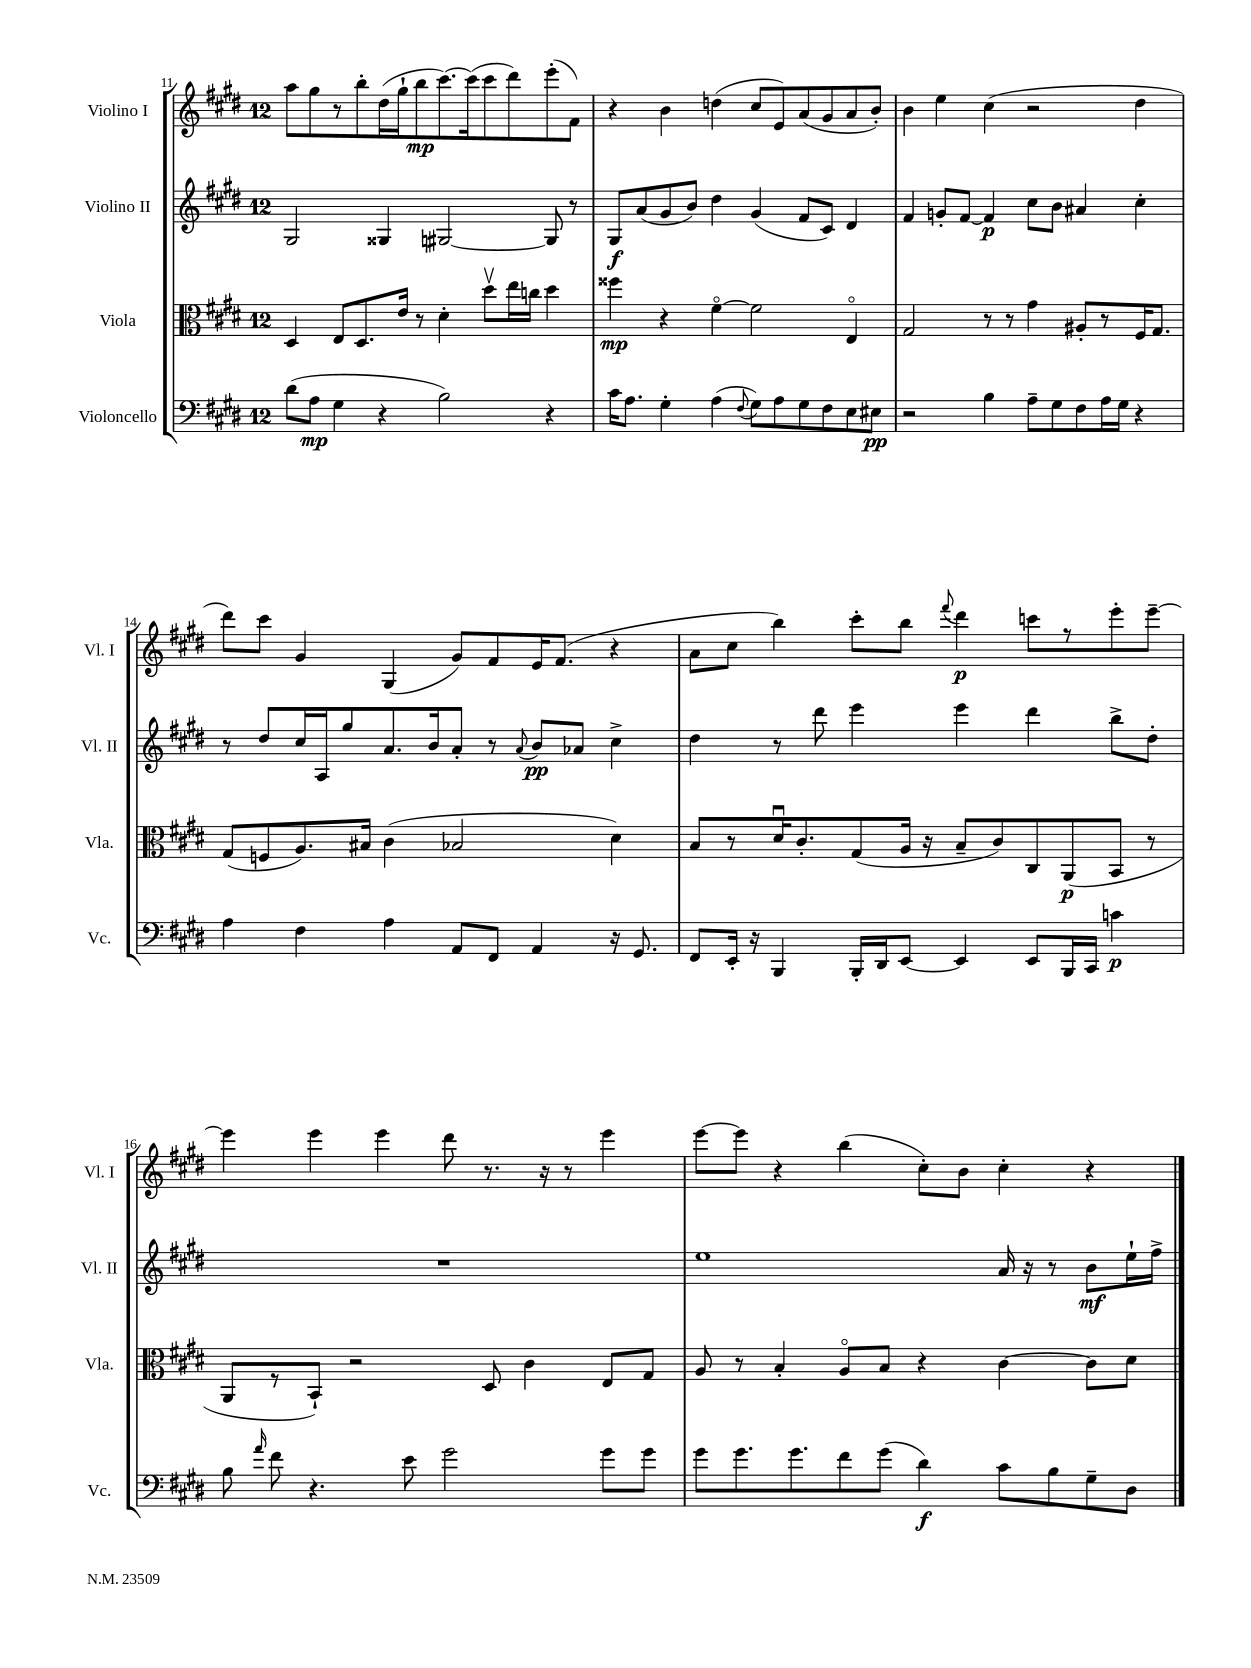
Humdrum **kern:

**kern	**dynam	**kern	**dynam	**kern	**dynam	**kern	**dynam
*part4	*part4	*part3	*part3	*part2	*part2	*part1	*part1
*staff4	*staff4	*staff3	*staff3	*staff2	*staff2	*staff1	*staff1
*I"Violoncello	*	*I"Viola	*	*I"Violino II	*	*I"Violino I	*
*I'Vc.	*	*I'Vla.	*	*I'Vl. II	*	*I'Vl. I	*
*clefF4	*	*clefC3	*	*clefG2	*	*clefG2	*
*k[f#c#g#d#]	*	*k[f#c#g#d#]	*	*k[f#c#g#d#]	*	*k[f#c#g#d#]	*
*M12/8	*	*M12/8	*	*M12/8	*	*M12/8	*
=11	=11	=11	=11	=11	=11	=11	=11
(8d#\L	.	4D#/	.	2G#/	.	8aa\L	.
8A\J	mp	.	.	.	.	8gg#\	.
4G#\	.	8E/L	.	.	.	8r	.
.	.	8.D#/	.	.	.	8bb'\	.
4r	.	.	.	4G##X/	.	(16dd#\L	.
.	.	16e/Jk	.	.	.	16gg#`\J	.
.	.	8r	.	.	.	8bb\	mp
2B\)	.	4d#'\	.	[2G#X/	.	[8.ccc#\)	.
.	.	.	.	.	.	(16ccc#\k]	.
.	.	8dd#v\L	.	.	.	8ccc#\	.
.	.	16ee\L	.	.	.	8ddd#\)	.
.	.	16ccn\JJ	.	.	.	.	.
4r	.	4dd#\	.	8G#/]	.	(8eee'\	.
.	.	.	.	8r	.	8f#\J)	.
=12	=12	=12	=12	=12	=12	=12	=12
16c#\KL	.	4ff##X\	mp	8G#/L	f	4r	.
8.A\J	.	.	.	.	.	.	.
.	.	.	.	(8a/	.	.	.
4G#'\	.	4r	.	8g#/	.	4b\	.
.	.	.	.	8b/J)	.	.	.
(4A\	.	[4f#\	.	4dd#\	.	(4ddn\	.
8qqF#/	.	.	.	.	.	.	.
8G#\L)	.	2f#\]	.	(4g#/	.	8cc#/L	.
8A\	.	.	.	.	.	8e/)	.
8G#\	.	.	.	8f#/L	.	(8a/	.
8F#\	.	.	.	8c#/J)	.	8g#/	.
8E\	.	4E/	.	4d#/	.	8a/	.
8E#X\J	pp	.	.	.	.	8b'/J)	.
=13	=13	=13	=13	=13	=13	=13	=13
2r	.	2G#/	.	4f#/	.	4b\	.
.	.	.	.	8gn'/L	.	4ee\	.
.	.	.	.	[8f#/J	.	.	.
4B\	.	8r	.	4f#/]	p	(4cc#\	.
.	.	8r	.	.	.	.	.
8A~\L	.	4g#\	.	8cc#\L	.	2r	.
8G#\	.	.	.	8b\J	.	.	.
8F#\	.	8A#X'/L	.	4a#X/	.	.	.
16A\L	.	8r	.	.	.	.	.
16G#\JJ	.	.	.	.	.	.	.
4r	.	16F#/K	.	4cc#'\	.	4dd#\	.
.	.	8.G#/J	.	.	.	.	.
!!LO:LB:g=z
=14	=14	=14	=14	=14	=14	=14	=14
4A\	.	(8G#/L	.	8r	.	8ddd#\L)	.
.	.	8Fn/	.	8dd#/L	.	8ccc#\J	.
4F#\	.	8.A/)	.	16cc#/L	.	4g#/	.
.	.	.	.	16A/J	.	.	.
.	.	.	.	8gg#/	.	.	.
.	.	16B#X/Jk	.	.	.	.	.
4A\	.	(4c#\	.	8.a/	.	(4G#/	.
.	.	.	.	16b/k	.	.	.
8AA/L	.	2B-X/	.	8a'/J	.	8g#/L)	.
8FF#/J	.	.	.	8r	.	8f#/	.
.	.	.	.	8qqa/	.	.	.
4AA/	.	.	.	8b/L	pp	16e/K	.
.	.	.	.	.	.	(8.f#/J	.
.	.	.	.	8a-X/J	.	.	.
16r	.	4d#\)	.	4cc#^\	.	4r	.
8.GG#/	.	.	.	.	.	.	.
=15	=15	=15	=15	=15	=15	=15	=15
8FF#/L	.	8B/L	.	4dd#\	.	8a\L	.
16EE'/Jk	.	8r	.	.	.	8cc#\J	.
16r	.	.	.	.	.	.	.
4BBB/	.	16d#u/K	.	8r	.	4bb\)	.
.	.	8.c#'/	.	.	.	.	.
.	.	.	.	8ddd#\	.	.	.
16BBB'/LL	.	(8G#/	.	4eee\	.	8ccc#'\L	.
16DD#/J	.	.	.	.	.	.	.
[8EE/J	.	16A/Jk	.	.	.	8bb\J	.
.	.	16r	.	.	.	.	.
.	.	.	.	.	.	8qqfff#/	.
4EE/]	.	8B~/L	.	4eee\	.	4ddd#\	p
.	.	8c#/)	.	.	.	.	.
8EE/L	.	8C#/	.	4ddd#\	.	8cccn\L	.
16BBB/L	.	(8AA/	p	.	.	8r	.
16CC#/JJ	.	.	.	.	.	.	.
4cn\	p	8BB/J	.	8bb^\L	.	8eee'\	.
.	.	8r	.	8dd#'\J	.	[8eee~\J	.
!!LO:LB:g=z
=16	=16	=16	=16	=16	=16	=16	=16
8B\	.	8AA/L	.	1.r	.	4eee\]	.
16qqa/	.	.	.	.	.	.	.
8f#\	.	8r	.	.	.	.	.
4.r	.	8BB`/J)	.	.	.	4eee\	.
.	.	2r	.	.	.	.	.
.	.	.	.	.	.	4eee\	.
8e\	.	.	.	.	.	.	.
2g#\	.	.	.	.	.	8ddd#\	.
.	.	8D#/	.	.	.	8.r	.
.	.	4c#\	.	.	.	.	.
.	.	.	.	.	.	16r	.
.	.	.	.	.	.	8r	.
8g#\L	.	8E/L	.	.	.	4eee\	.
8g#\J	.	8G#/J	.	.	.	.	.
=17	=17	=17	=17	=17	=17	=17	=17
8g#\L	.	8A/	.	1ee	.	[8eee\L	.
8.g#\	.	8r	.	.	.	8eee\J]	.
.	.	4B'/	.	.	.	4r	.
8.g#\	.	.	.	.	.	.	.
8f#\	.	8A/L	.	.	.	(4bb\	.
(8g#\J	.	8B/J	.	.	.	.	.
4d#\)	f	4r	.	.	.	8cc#'\L)	.
.	.	.	.	.	.	8b\J	.
8c#\L	.	[4c#\	.	16a/	.	4cc#'\	.
.	.	.	.	16r	.	.	.
8B\	.	.	.	8r	.	.	.
8G#~\	.	8c#\L]	.	8b\L	mf	4r	.
8D#\J	.	8d#\J	.	16ee`\L	.	.	.
.	.	.	.	16ff#^\JJ	.	.	.
==	==	==	==	==	==	==	==
*-	*-	*-	*-	*-	*-	*-	*-
